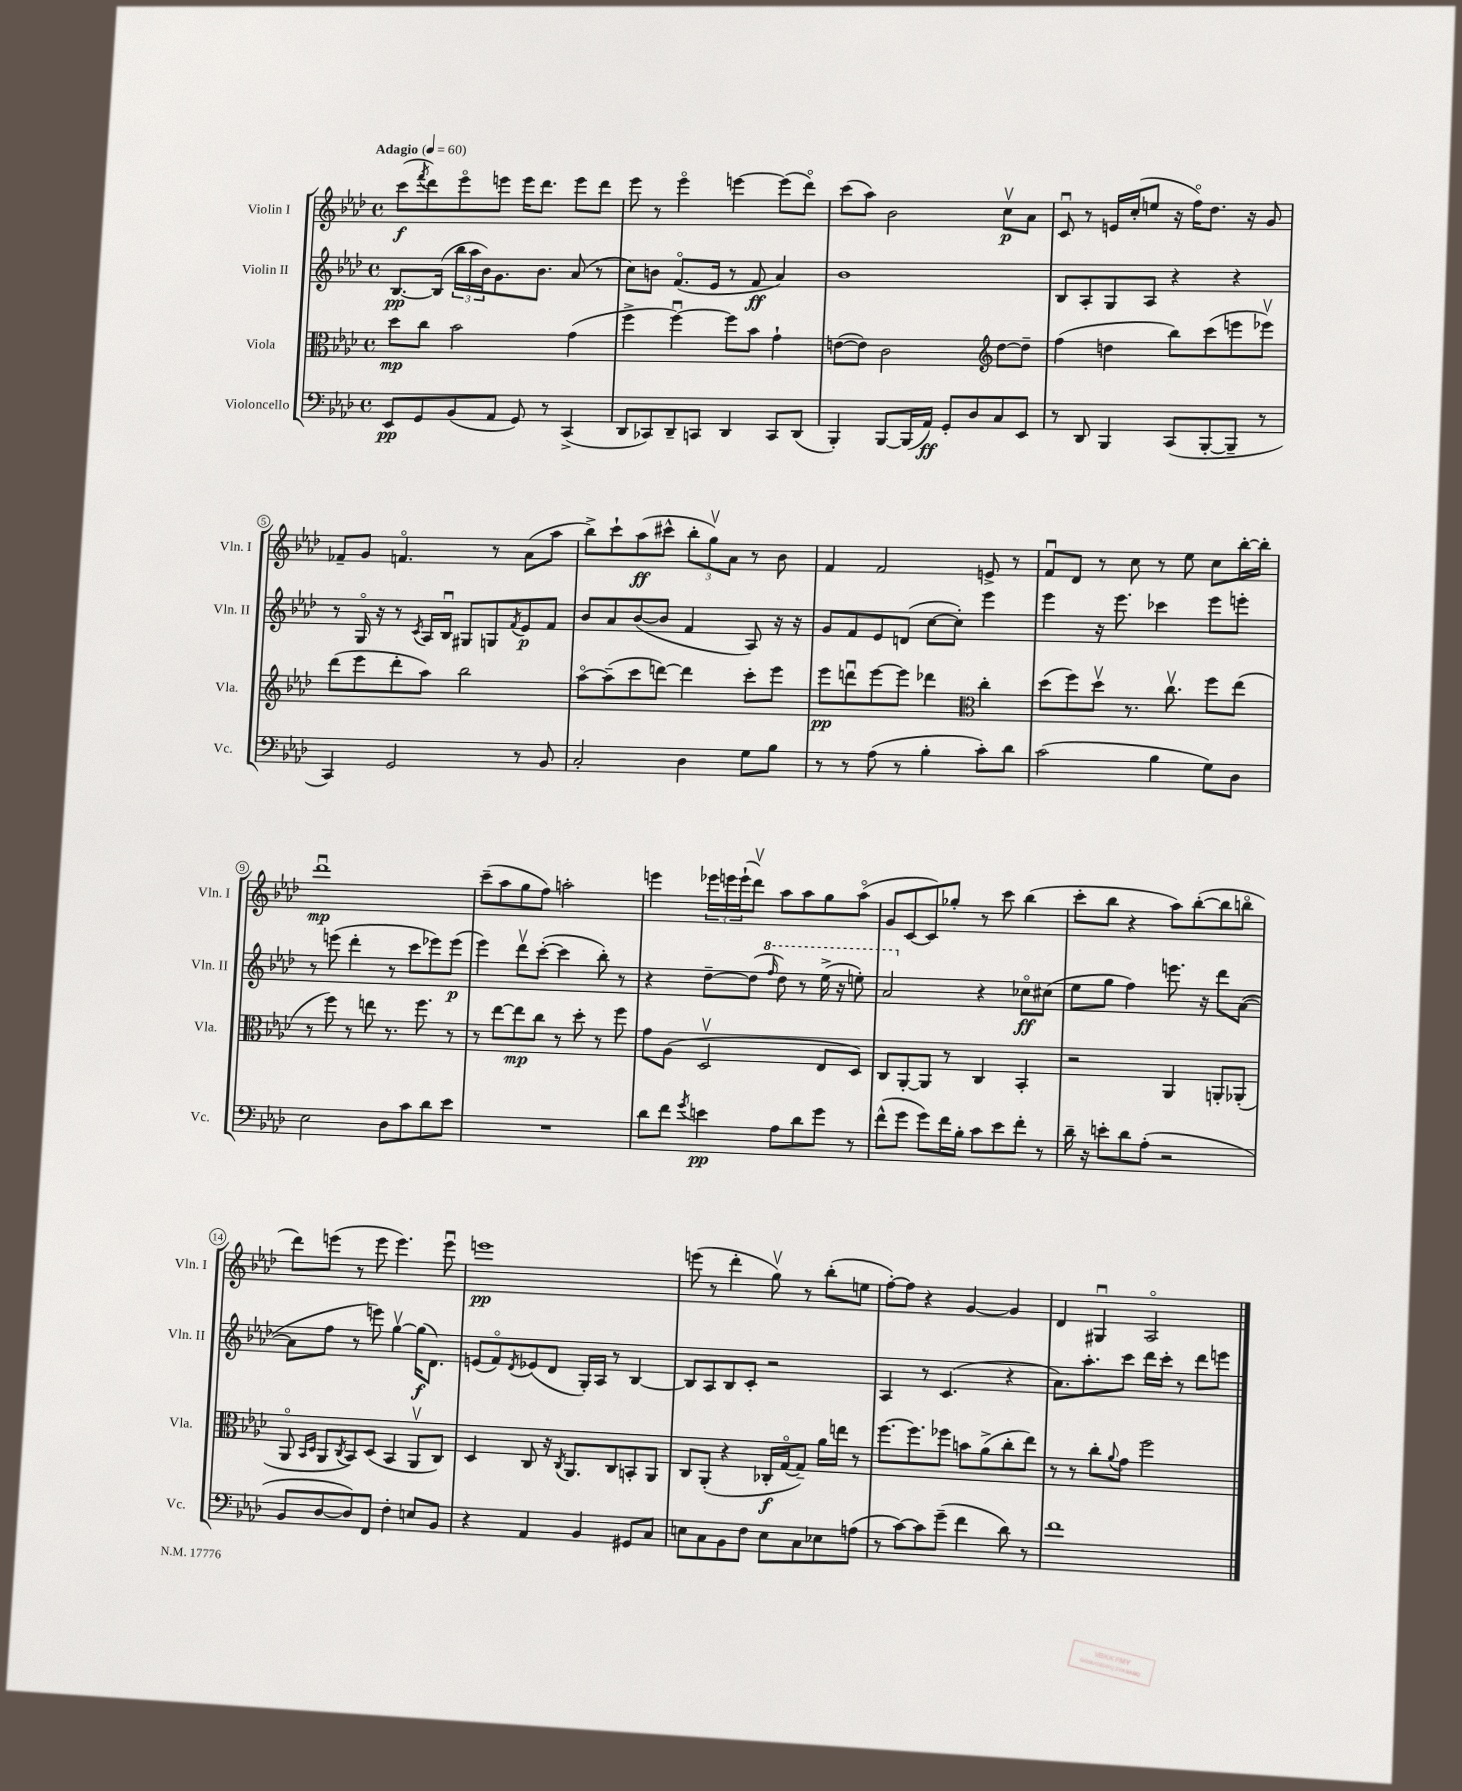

**kern	**kern	**kern	**kern
*staff4	*staff3	*staff2	*staff1
*clefF4	*clefC3	*clefG2	*clefG2
*k[b-e-a-d-]	*k[b-e-a-d-]	*k[b-e-a-d-]	*k[b-e-a-d-]
*M4/4	*M4/4	*M4/4	*M4/4
*met(c)	*met(c)	*met(c)	*met(c)
*MM60	*MM60	*MM60	*MM60
8EE-	8dd-	[8.B-	(8ccc
.	.	.	8qfff
8GG	8cc	.	8ddd-)
.	.	(16B-]	.
(8BB-	2b-	24bb-	8eee-o
.	.	24aa-	.
.	.	24b-)	.
8AA-	.	8.g	8eee
8GG)	.	.	16eee
.	.	8.b-	8.ddd-
8r	.	.	.
(4CC^	(4g	(8a-	8eee
.	.	8r	8ddd-
=	=	=	=
8DD-	4ff^	8cc)	8eee-
8CC-)	.	8b	8r
8DD-~	[4ffu)	(8.fo	4eee-o
8CC	.	.	.
.	.	16e-	.
4DD-	8ff]	8r	[4eee
.	8b-	8f	.
8CC	4g`	4a-)	(8eee]
(8DD-	.	.	8ddd-o)
=	=	=	=
4BBB-')	([8e	1b-	(8ccc
.	8e])	.	8aa-)
[8BBB-	2c	.	2b-
(16BBB-]	.	.	.
16AA-)	.	.	.
8GG'	.	.	.
8D-	.	.	.
*	*clefG2	*	*
8C	[8dd-	.	8ccv
8EE-	8dd-~]	.	8a-
=	=	=	=
8r	(4ff	8B-	8cu
8DD-	.	8A-'	8r
4BBB-	4dd	8G	16e
.	.	.	(16cc'
.	.	8A-	8ee
(8CC	8bb-)	4r	16r
.	.	.	16ffo)
[8BBB-'	(8ccc	.	8.dd-
8BBB-~]	8eee	4r	.
.	.	.	16r
8r	8eee-v)	.	8g
=	=	=	=
4CC)	(8ddd-	8r	8f-~
.	8eee-	16Go	8g
.	.	16r	.
2GG	8ddd-'	8r	4.fo
.	.	8qc	.
.	8aa-)	16A-	.
.	.	16B-u	.
.	2bb-	8G#	.
.	.	8G	8r
.	.	8qf	.
8r	.	8e-	(8a-
8BB-	.	8f	8aa-
=	=	=	=
2C'	[8aa-o	8b-	8bb-^)
.	(8aa-~]	8a-	8ccc`
.	8ccc	([8b-	(8aa-
.	[8ddd)	8b-]	8ccc#^^
4D-	4ddd]	4f	12bb-'
.	.	.	12ggv)
.	.	.	12a-
8G	8ccc'	8A-)	8r
8B-	8eee-	16r	8b-
.	.	16r	.
=	=	=	=
8r	8eee-	8g	4f
8r	8dddu	8f	.
(8A-	[8eee-	8e-	2f
8r	8eee-]	(8d	.
4B-'	4ddd-	[8cc	.
.	.	8cc'])	.
*	*clefC3	*	*
8c')	4cc'	4eee-	8e^
8d-	.	.	8r
=	=	=	=
(2c	(8dd-	4eee-	8fu
.	8ff)	.	8d-
.	8dd-v	16r	8r
.	.	8.eee-	.
.	8.r	.	8cc
4B-	.	4ccc-	8r
.	8.ccv	.	.
.	.	.	8ee-
8G)	8ff	8eee-	8cc
8D-	(8ee-	8eee'	[16bb-'
.	.	.	16bb-']
=	=	=	=
2E-	8r	8r	1ddd-u
.	8ff)	(8eee	.
.	8r	4ddd-'	.
.	8ee	.	.
8D-	8.r	8r	.
8c	.	8ccc	.
.	8.ff	.	.
8d-	.	8eee-)	.
8e-	8r	(8eee-	.
=	=	=	=
1r	8r	4eee-)	(8ccc~
.	[8ee-	.	8aa-
.	8ee-]	8ddd-v	8gg
.	8cc	([8ccc'	8ff)
.	8r	4ccc]	2aa'
.	8dd-'	.	.
.	8r	8bb-')	.
.	8ff	8r	.
=	=	=	=
8d-	8g	4r	4eee
8f	(8A-	.	.
8qg	.	.	.
4e	2D-v	[8dd-~	24eee-
.	.	.	24eee
.	.	.	(24eee`
.	.	(8dd-]	8ddd-v)
.	.	16qqfff	.
8A-	.	8ddd-)	8aa-
8d-	.	8r	8aa-
8g	8E-	(16eee-^	8gg
.	.	16r	.
8r	8D-)	8eee')	(8aa-o
=	=	=	=
(8f^^	8C	2aa-	8g
8g	[8AA-'	.	[8c
8g)	8AA-]	.	8c])
16f	8r	.	8gg-'
16B-'	.	.	.
8c	4C	4r	8r
8e-	.	.	8ccc
8f'	4BB-'	8cc-o	(4bb-
8r	.	(8cc#	.
=	=	=	=
16d-~	2r	8ee-	8ccc'
16r	.	.	.
8e'	.	8gg	8bb-
8d-	.	4ff)	4r
(8A-'	.	.	.
2r	4AA-	8.eee	8aa-)
.	.	.	([8bb-'
.	.	16r	.
.	8AA'	8ddd-	8bb-]
.	(8AA-'	([8a-	8bbo
=	=	=	=
8BB-	8AA-o	8a-]	8ddd-)
.	16qqBB-	.	.
.	16qqD-	.	.
[8D-	8AA-	8ff	(8eee
.	8qC	.	.
8D-])	8BB-)	8r	8r
8FF	(8D-	8eee)	8eee
4F'	4BB-	[4ggv	4.eee)
8E	8AA-v	(16gg]	.
.	.	8.d-)	.
8BB-	8C)	.	8eeeu
=	=	=	=
4r	4D-	(8e	1eee
.	.	8fo)	.
.	.	8qd-	.
4AA-	8C	(8e-	.
.	16r	8d-	.
.	8qC	.	.
.	8.AA-	.	.
4BB-	.	16G')	.
.	.	16A-	.
.	8C	8r	.
8GG#	8BB'	[4B-	.
8C	8AA-	.	.
=	=	=	=
8E	8C	8B-]	(8eee
8C	(8AA-'	8A-	8r
8BB-	4r	8B-	4ddd-'
8F	.	8c'	.
8E	16C-'	2r	8ggv)
.	[16Go	.	.
8C	8G~])	.	8r
8E-	16a-	.	(8bb-'
.	16ee	.	.
(8A	8r	.	8ee
=	=	=	=
8r	[8.ff	4A-	[8ff')
[8c)	.	.	8ff]
.	8.ff]	.	.
8c]	.	8r	4r
(8g~	8ff-	(4.c	.
4f	8b	.	[4g
.	(8a-^	.	.
8d-)	8cc'	4r	4g]
8r	8ee-)	.	.
=	=	=	=
1f	8r	8.a-)	4d-
.	8r	.	.
.	.	8.aa-'	.
.	8cc'	.	4G#u
.	8qqa-	.	.
.	8g	8ccc	.
.	2ff	16ddd-	2A-o
.	.	16ccc'	.
.	.	8r	.
.	.	8ddd-	.
.	.	8eee	.
==	==	==	==
*-	*-	*-	*-
